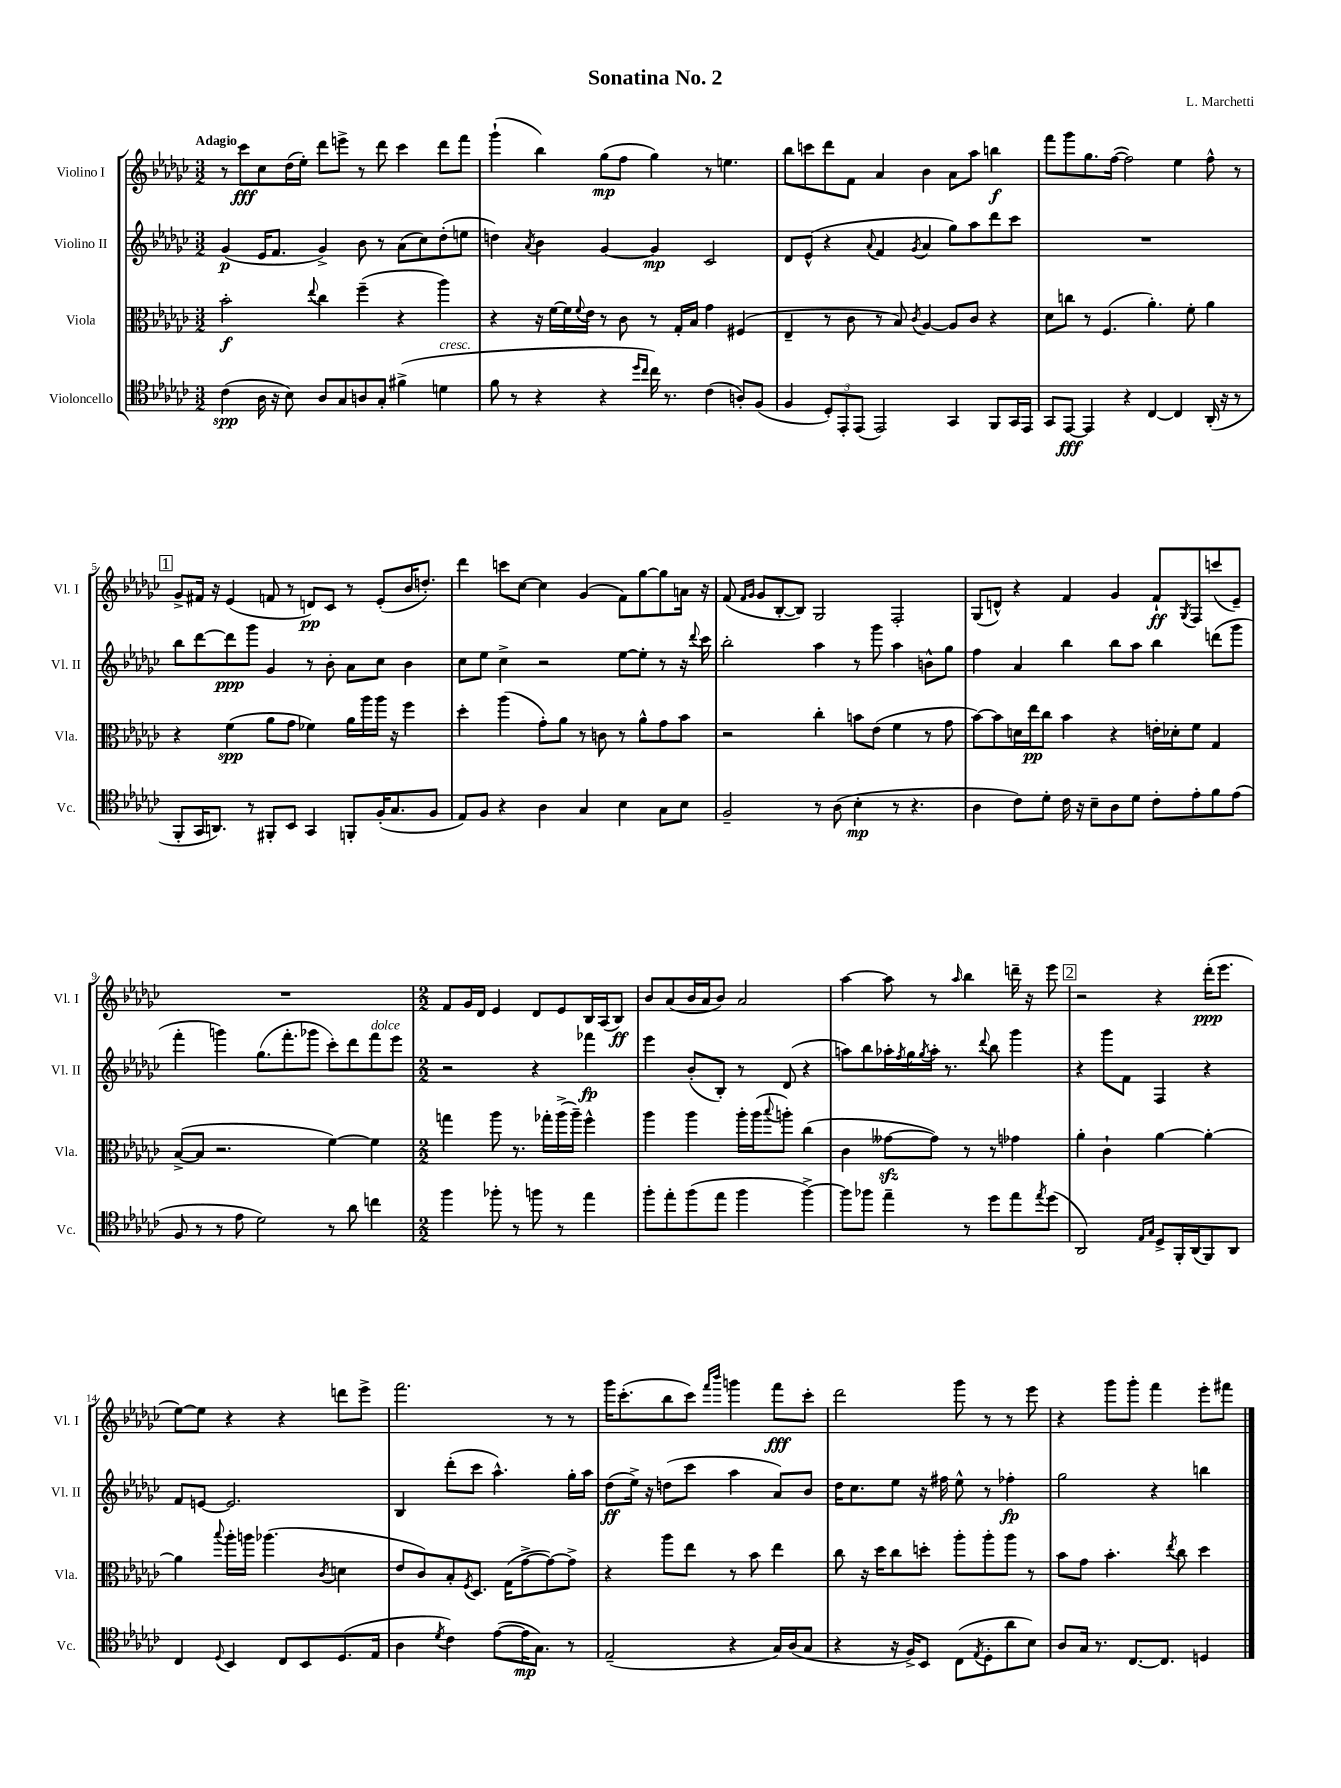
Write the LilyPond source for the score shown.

\header { title = "Sonatina No. 2" composer = "L. Marchetti" }
<<
\new StaffGroup <<
\new Staff = "s0" \with { instrumentName = "Violino I" shortInstrumentName = "Vl. I" } {
    \clef treble \key ges \major \numericTimeSignature \time 3/2 \tempo "Adagio"
    r8 ces'''8\fff ces''8 des''16( ees''16-.) des'''8 e'''8-> r8 des'''8 ces'''4 des'''8 f'''8 |
    ges'''4-!( bes''4) ges''8\mp( f''8 ges''4) r8 e''4. |
    bes''8 c'''8 des'''8 f'8 aes'4 bes'4 aes'8 aes''8 b''4\f |
    f'''8 ges'''8 ges''8. f''16~( f''2) ees''4 f''8-^ r8 |
    \mark \markup { \box "1" } ges'8-> fis'16 r16 ees'4( f'8 r8 d'8\pp) ces'8 r8 ees'8-.( bes'16 d''8.-.) |
    des'''4 c'''8 ces''8~ ces''4 ges'4( f'8) ges''8~ ges''8 a'16 r16 |
    f'8( \grace { f'16 ges'16 } ges'8 bes8~-. bes8) ges2 f2-. |
    ges8( d'8-^) r4 f'4 ges'4 f'8-!\ff \acciaccatura { ges8 } f8 c'''8( ees'8--) |
    R1. |
    \numericTimeSignature \time 2/2 f'8 ges'16 des'16 ees'4 des'8 ees'8 bes16 aes16( bes8\ff) |
    bes'8 aes'8( bes'16 aes'16 bes'8) aes'2 |
    aes''4~ aes''8 r8 \grace { aes''16 } bes''4 d'''16-- r16 ees'''8 |
    \mark \markup { \box "2" } r2 r4 des'''16-.\ppp( ees'''8. |
    ees''8~) ees''8 r4 r4 d'''8 ees'''8-> |
    f'''2. r8 r8 |
    ges'''16 ces'''8.-.( bes''8 ces'''8) \grace { f'''16 bes'''16 } g'''4 f'''8\fff ces'''8-. |
    des'''2 ges'''8 r8 r8 ees'''8 |
    r4 ges'''8 ges'''8-. f'''4 ees'''8-. fis'''8 \bar "|." |
}
\new Staff = "s1" \with { instrumentName = "Violino II" shortInstrumentName = "Vl. II" } {
    \clef treble \key ges \major \numericTimeSignature \time 3/2
    ges'4\p( ees'16 f'8. ges'4->) bes'8 r8 aes'8( ces''8) des''8-.( e''8 |
    d''4) \acciaccatura { aes'8 } bes'4 ges'4~ ges'4\mp ces'2 |
    des'8 ees'8-^( r4 \appoggiatura { aes'8 } f'4 \acciaccatura { ges'8 } aes'4 ges''8) aes''8 des'''8 ces'''8 |
    R1. |
    \mark \markup { \box "1" } bes''8 des'''8~ des'''8\ppp ges'''8 ges'4 r8 bes'8-. aes'8 ces''8 bes'4 |
    ces''8 ees''8 ces''4-> r2 ees''8~ ees''8-. r8 r16 \appoggiatura { des'''8 } ces'''16 |
    bes''2-. aes''4 r8 ges'''8 aes''4 b'8-^ ges''8 |
    f''4 aes'4 bes''4 bes''8 aes''8 bes''4 d'''8( ges'''8 |
    f'''4-. g'''4) ges''8.( f'''8.-. ges'''8 ces'''8-.) des'''8 f'''8^\markup { \italic "dolce" } ees'''8 |
    \numericTimeSignature \time 2/2 r2 r4 fes'''4\fp |
    ees'''4 bes'8-.( bes8-.) r8 des'8( r4 |
    a''8) bes''8 aes''16-. \acciaccatura { f''8 } ges''16 \acciaccatura { ges''8 } aes''16-. r8. \appoggiatura { des'''8 } bes''8 ges'''4 |
    \mark \markup { \box "2" } r4 ges'''8 f'8 f4 r4 |
    f'8 e'8~ e'2. |
    bes4 des'''8-.( ces'''8 aes''4.-^) ges''16-. aes''16 |
    des''8\ff( ees''16->) r16 d''8( ces'''8 aes''4 aes'8) bes'8 |
    des''16 ces''8. ees''8 r16 fis''16 ees''8-^ r8 fes''4-.\fp |
    ges''2 r4 b''4 \bar "|." |
}
\new Staff = "s2" \with { instrumentName = "Viola" shortInstrumentName = "Vla." } {
    \clef alto \key ges \major \numericTimeSignature \time 3/2
    bes'2-.\f \appoggiatura { ees''8 } ces''4 f''4--( r4 aes''4) |
    r4 r16 f'16~ f'16 \appoggiatura { f'8 } ees'16 r8 ces'8 r8 ges16-. bes16 ges'4 fis4( |
    ees4-- r8 ces'8 r8 bes8) \acciaccatura { ces'8 } aes4~ aes8 ces'8 r4 |
    des'8 c''8 r8 f4.( aes'4.-.) f'8-. aes'4 |
    \mark \markup { \box "1" } r4 f'4\spp( aes'8 ges'8 fes'4) aes'16 aes''16 aes''16 r16 f''4 |
    des''4-. aes''4( ges'8-.) aes'8 r8 c'8 r8 aes'8-^ ges'8 bes'8 |
    r2 ces''4-. b'8 ees'8( f'4 r8 ges'8 |
    bes'8~) bes'8 d'16 ees''16\pp ces''8 bes'4 r4 e'16-. des'16-. f'8 ges4 |
    bes8~->( bes8 r2. f'4~) f'4 |
    \numericTimeSignature \time 2/2 g''4 aes''8 r8. ges''16-. aes''16->( aes''16--) f''4-^ |
    aes''4 aes''4 aes''16-. aes''16( \appoggiatura { bes''8 } a''8-.) ces''4( |
    ces'4 geses'8~\sfz geses'8) r8 r8 ges'4 |
    \mark \markup { \box "2" } aes'4-. ces'4-! aes'4~ aes'4~-. |
    aes'4 \appoggiatura { bes''8 } aes''16-. a''16 aes''4.( \acciaccatura { ces'8 } d'4 |
    ees'8 ces'8) bes8-. \acciaccatura { f8 } des8. ges16( ges'8~-> ges'8~) ges'8-> |
    r4 aes''8 ees''8 r8 bes'8 ees''4 |
    ces''8 r16 des''16 ces''8 d''8-. aes''8-. aes''8-. aes''8 r8 |
    bes'8 ges'8 bes'4.-. \acciaccatura { ees''8 } ces''8 des''4 \bar "|." |
}
\new Staff = "s3" \with { instrumentName = "Violoncello" shortInstrumentName = "Vc." } {
    \clef tenor \key ges \major \numericTimeSignature \time 3/2
    ces'4\spp( aes16 r16 bes8) aes8 ges8 a8 ges8-. fis'4->( d'4^\markup { \italic "cresc." } |
    f'8 r8 r4 r4 \grace { des''16 ces''16 } ces''16) r8. ces'4( a8-.) f8( |
    f4 \tuplet 3/2 { des8-.) ees,8-. ees,8( } ees,2) ges,4 f,8 ges,16 ees,16 |
    ges,8 ees,8~\fff ees,4 r4 ces4~ ces4 aes,16-.( r16 r8 |
    \mark \markup { \box "1" } f,8-. ges,16 a,8.) r8 fis,8-. bes,8 ges,4 f,8-. f16-.( ges8. f8 |
    ees8) f8 r4 aes4 ges4 bes4 ges8 bes8 |
    f2-- r8 aes8( bes4-.\mp r8 r4. |
    aes4 ces'8) des'8-. ces'16 r16 bes8-- aes8 des'8 ces'8-. ees'8-. f'8 ees'8( |
    f8 r8 r8 ees'8 des'2) r8 aes'8 c''4 |
    \numericTimeSignature \time 2/2 f''4 fes''8-. r8 f''8 r8 ees''4 |
    f''8-. ees''8-. f''8( ees''8 f''4 f''4~->) |
    f''8 fes''8 ees''4-- r8 des''8 ees''8 \acciaccatura { ees''8 } des''8( |
    \mark \markup { \box "2" } aes,2) \grace { ees16 ges16 } des8-> f,16-. aes,16( f,8) aes,8 |
    ces4 \appoggiatura { des8 } bes,4 ces8 bes,8 des8.( ees16 |
    aes4 \acciaccatura { des'8 } ces'4) ees'8~( ees'16\mp ges8.) r8 |
    ees2--( r4 ges16) aes16( ges8 |
    r4 r16 f16->) bes,8 ces8( \acciaccatura { ees8 } des8-. aes'8 bes8) |
    aes8 ges16 r8. ces8.~ ces8. d4 \bar "|." |
}
>>
>>
